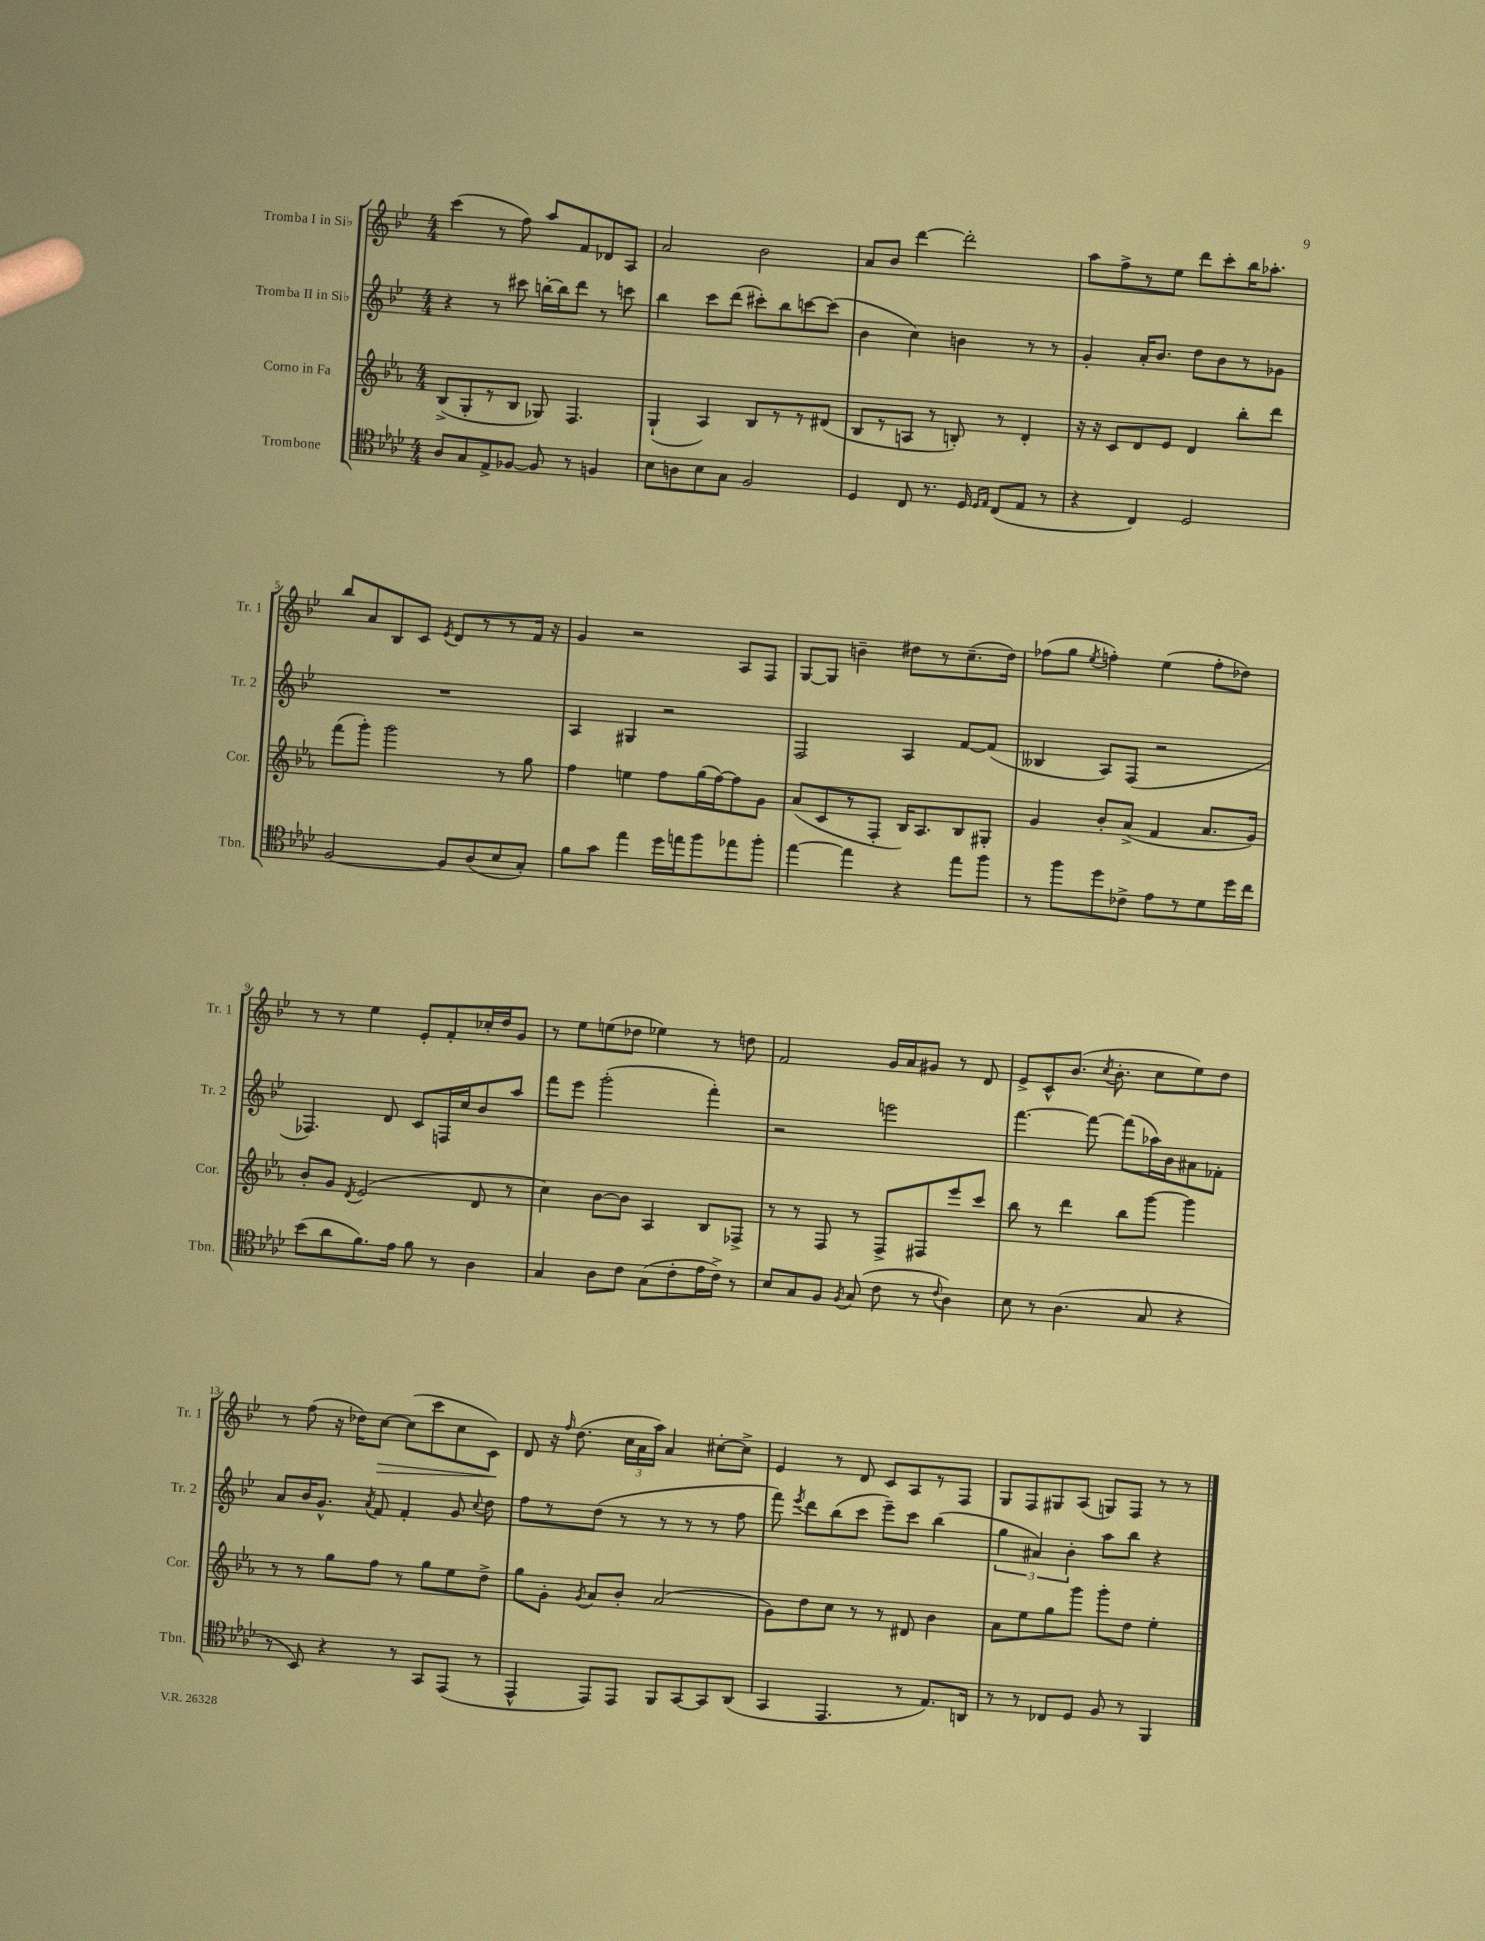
<<
\new StaffGroup <<
\new Staff = "s0" \with { instrumentName = "Tromba I in Sib" shortInstrumentName = "Tr. 1" } {
    \clef treble \key bes \major \numericTimeSignature \time 4/4
    \autoBeamOff c'''4( r8 f''8) a''8[ f'8 des'8 a8] |
    a'2 bes'2 |
    a'8[ bes'8] d'''4~ d'''2-. |
    a''8[ f''8-> r8 ees''8] d'''8[ c'''8-. bes''16 aes''8.]-. |
    bes''8[ a'8 bes8 c'8] \acciaccatura { ees'8 } d'8[ r8 r8 f'16] r16 |
    g'4 r2 a8[ f8] |
    g8[~ g8] b'4-- dis''8[ r8 c''8.--( dis''16]) |
    fes''8[( g''8] \acciaccatura { ees''8 } f''4-.) ees''4( f''8[-. des''8]) |
    r8 r8 ees''4 ees'8[-. f'8-. ces''16-. d''16 g'8] |
    r8 ees''8[ e''8( des''8] ees''4) r8 d''8 |
    f'2 g'16[ a'16 gis'8] r8 d'8 |
    ees'8[-> c'8-^ bes'8.]( \acciaccatura { c''8 } bes'8.-. c''8[ ees''8) d''8] |
    r8 f''8( r16 des''16[) c''8]~\> c''8[( c'''8 c''8 c'8]\!) |
    d'8 r16 \grace { f''16 } d''8.( \tuplet 3/2 { c''16[ a'16 a''16]) } a'4 cis''8[~-. cis''8]-> |
    ees'4 r8 d'8 c'8[ a8 r8 f8] |
    g8[ f8 gis8 a8]( g8[) f8] r8 r8 \bar "|." |
}
\new Staff = "s1" \with { instrumentName = "Tromba II in Sib" shortInstrumentName = "Tr. 2" } {
    \clef treble \key bes \major \numericTimeSignature \time 4/4
    \autoBeamOff r4 r8 cis'''8 b''16[~-. b''16 d'''8] r8 c'''8 |
    bes''4 c'''8[ d'''8]( cis'''8[-.) bes''8 c'''8~ c'''8]( |
    bes'4 c''4) b'4 r8 r8 |
    g'4-. a'16[-. bes'8.] d''8[ bes'8 r8 ges'8] |
    R1 |
    a4 gis4 r2 |
    f2 a4 f'8[~ f'8]( |
    beses4 a8[) f8]( r2 |
    fes4.) d'8 c'8[ f16 c''16 bes'8 a''8] |
    f'''8[ ees'''8] g'''2-.( f'''4-.) |
    r2 e'''2 |
    f'''4.~ f'''8~ f'''8[( aes''16) bes'16 ais'8 fes'8]-. |
    a'8[ bes'16 g'8.]-^ \acciaccatura { a'8 } f'8 f'4-. g'8 \appoggiatura { c''8 } d''8 |
    f''8[ r8 d''8]( r8 r8 r8 r8 f''8 |
    f'''8) \acciaccatura { ees'''8 } d'''8[ bes''8( c'''8] ees'''8[--) c'''8] bes''4( |
    \tuplet 3/2 { g''4 ais'4) bes'4-. } a''8[ bes''8] r4 \bar "|." |
}
\new Staff = "s2" \with { instrumentName = "Corno in Fa" shortInstrumentName = "Cor." } {
    \clef treble \key ees \major \numericTimeSignature \time 4/4
    \autoBeamOff bes8[->( g8-. r8 bes8] ges8) f4. |
    g4-!( aes4) bes8[ r8 r8 dis'8]( |
    bes8[ r8 a8] r8 b8-.) r8 d'4-. |
    r16 r16 c'8[ d'8 ees'8] d'4 bes''8[-. d'''8] |
    f'''8[( g'''8]-.) g'''2 r8 g''8 |
    f''4 e''4 f''8[ g''16( f''16~) f''8 g'8] |
    aes'8[( c'8 r8 f8]-. bes16[) aes8. bes8 gis8]-. |
    g'4 bes'8[-. aes'8]->( f'4 aes'8.[ g'16]) |
    bes'8[-. g'8] \acciaccatura { d'8 } ees'2( d'8 r8 |
    c''4) bes'8[~ bes'8] aes4 bes8[ fes8]-> |
    r8 r8 f8 r8 f8[-> fis8 ees'''8 c'''8] |
    bes''8 r8 d'''4 bes''8[ g'''8]~ g'''4 |
    r8 r8 g''8[ f''8] r8 g''8[ ees''8 d''8]-> |
    g''8[ g'8]-. \acciaccatura { g'8 } aes'8[ bes'8]-. aes'2( |
    g'8[) d''8 c''8] r8 r8 dis'8 bes'4 |
    aes'8[ ees''8 g''8 g'''8] g'''8[-. d''8] ees''4-. \bar "|." |
}
\new Staff = "s3" \with { instrumentName = "Trombone" shortInstrumentName = "Tbn." } {
    \clef tenor \key aes \major \numericTimeSignature \time 4/4
    \autoBeamOff aes8[ g8 ees8-> fes8]~ fes8 r8 f4 |
    bes8[ a8 bes8 g8] f2 |
    des4 c8 r8. des16 \grace { des16[ ees16] } c8[( ees8] r8 |
    r4 c4) des2 |
    f2~ f8[ aes8( bes8 g8]-.) |
    f'8[ g'8] ees''4 des''16[ e''16 f''8 ees''8 f''8]-. |
    ees''4~ ees''4 r4 ees''8[ f''8] |
    r8 f''8[ des''8 ces'8]-> ees'8[ r8 des'8 des''16 c''16] |
    bes'8[( aes'8 f'8.) ees'16] f'8 r8 aes4 |
    g4 aes8[ c'8] g8[( c'8-. ees'16 c'16]->) r8 |
    bes8[ g8 f8] \acciaccatura { f8 } g8( c'8 r8 \appoggiatura { c'8 } aes4) |
    bes8 r8 aes4.( g8 r4 |
    r8 bes,8) r4 r8 g,8[ ees,8]( r8 |
    ees,4-^ ees,8[) ees,8] f,8[ g,8~ g,8 aes,8]( |
    g,4 ees,4. r8 ees8.[) a,16] |
    r8 r8 ces8[ des8] f8 r8 f,4 \bar "|." |
}
>>
>>
